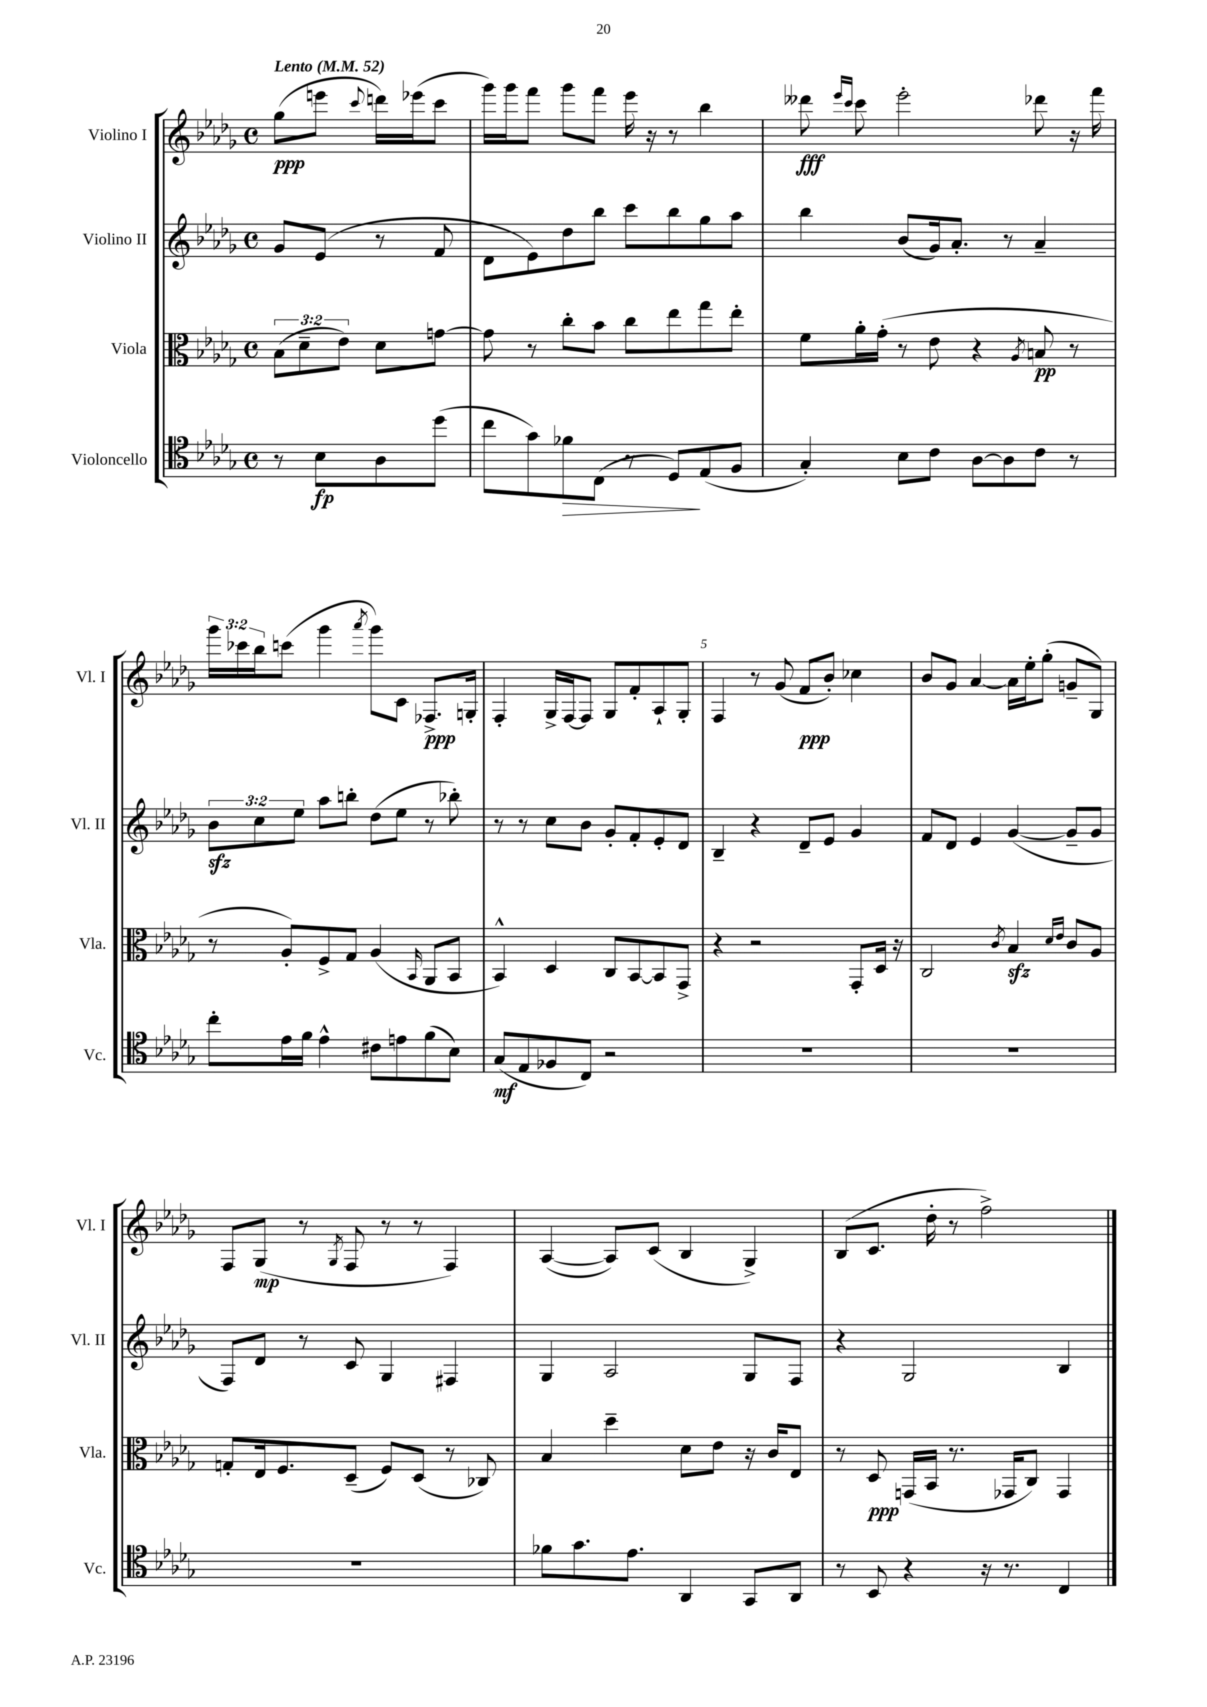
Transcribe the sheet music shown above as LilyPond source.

<<
\new StaffGroup <<
\new Staff = "s0" \with { instrumentName = "Violino I" shortInstrumentName = "Vl. I" } {
    \clef treble \key des \major \defaultTimeSignature \time 4/4 \override Staff.TupletNumber.text = #tuplet-number::calc-fraction-text \partial 2 \tempo "Lento" 4 = 52
    ges''8\ppp( e'''8 \appoggiatura { c'''8 } d'''16) ees'''16( c'''8 |
    ges'''16) ges'''16 f'''8 ges'''8 f'''8 ees'''16 r16 r8 bes''4 |
    deses'''8\fff \grace { ees'''16 c'''16 } c'''8 ees'''2-. des'''8 r16 f'''16 |
    \tuplet 3/2 { ges'''16 ces'''16 bes''16 } c'''8( ges'''4 \acciaccatura { aes'''8 } ges'''8) c'8 fes8.->\ppp g16-. |
    f4-. ges16-> f16~ f8 ges8 f'8-. aes8-! ges8-. |
    f4 r8 ges'8( f'8\ppp bes'8-.) ces''4 |
    bes'8 ges'8 aes'4~ aes'16 ees''16-. ges''8-.( g'8-- ges8) |
    f8 ges8\mp( r8 \acciaccatura { ges8 } f8 r8 r8 f4) |
    aes4~( aes8) c'8( bes4 ges4->) |
    bes8( c'8. des''16-. r8 f''2->) \bar "|." |
}
\new Staff = "s1" \with { instrumentName = "Violino II" shortInstrumentName = "Vl. II" } {
    \clef treble \key des \major \defaultTimeSignature \time 4/4 \override Staff.TupletNumber.text = #tuplet-number::calc-fraction-text \partial 2
    ges'8 ees'8( r8 f'8 |
    des'8 ees'8) des''8 bes''8 c'''8 bes''8 ges''8 aes''8 |
    bes''4 bes'8( ges'16) aes'8.-. r8 aes'4-- |
    \tuplet 3/2 { bes'8\sfz c''8 ees''8 } aes''8 b''8-. des''8( ees''8 r8 bes''8-.) |
    r8 r8 c''8 bes'8 ges'8-. f'8-. ees'8-. des'8 |
    bes4-- r4 des'8-- ees'8 ges'4 |
    f'8 des'8 ees'4 ges'4~( ges'8-- ges'8 |
    f8) des'8 r8 c'8 ges4 fis4 |
    ges4 aes2 ges8 f8 |
    r4 ges2 bes4 \bar "|." |
}
\new Staff = "s2" \with { instrumentName = "Viola" shortInstrumentName = "Vla." } {
    \clef alto \key des \major \defaultTimeSignature \time 4/4 \override Staff.TupletNumber.text = #tuplet-number::calc-fraction-text \partial 2
    \tuplet 3/2 { bes8( des'8-- ees'8) } des'8 g'8~ |
    g'8 r8 c''8-. bes'8 c''8 ees''8 ges''8 ees''8-. |
    f'8 aes'16-. ges'16-.( r8 ees'8 r4 \acciaccatura { aes8 } b8\pp r8 |
    r8 aes8-.) f8-> ges8 aes4( \grace { bes,16 } aes,8 bes,8 |
    bes,4-^) des4 c8 bes,8~ bes,8 ges,8-> |
    r4 r2 ges,8-. des16 r16 |
    c2 \acciaccatura { c'8 } bes4\sfz \grace { des'16 ees'16 } c'8 aes8 |
    g8-. ees16 f8. des8--( f8) des8( r8 ces8) |
    bes4 des''4-- des'8 ees'8 r16 c'16 ees8 |
    r8 des8\ppp g,16( bes,16 r8. ges,16 c8) ges,4 \bar "|." |
}
\new Staff = "s3" \with { instrumentName = "Violoncello" shortInstrumentName = "Vc." } {
    \clef tenor \key des \major \defaultTimeSignature \time 4/4 \partial 2
    r8 bes8\fp aes8 des''8( |
    c''8 ges'8) fes'8\> c8( r8 des8\!) ees8( f8 |
    ges4-.) bes8 c'8 aes8~ aes8 c'8 r8 |
    c''8-. ees'16 f'16 ees'4-^ cis'8 e'8 f'8( bes8) |
    ges8\mf( ees8 fes8 c8) r2 |
    R1 |
    R1 |
    R1 |
    fes'8 ges'8. ees'8. aes,4 ges,8 aes,8 |
    r8 bes,8 r4 r16 r8. c4 \bar "|." |
}
>>
>>
\layout { \context { \Score \override BarNumber.break-visibility = ##(#f #t #t) barNumberVisibility = #(every-nth-bar-number-visible 5) } }
